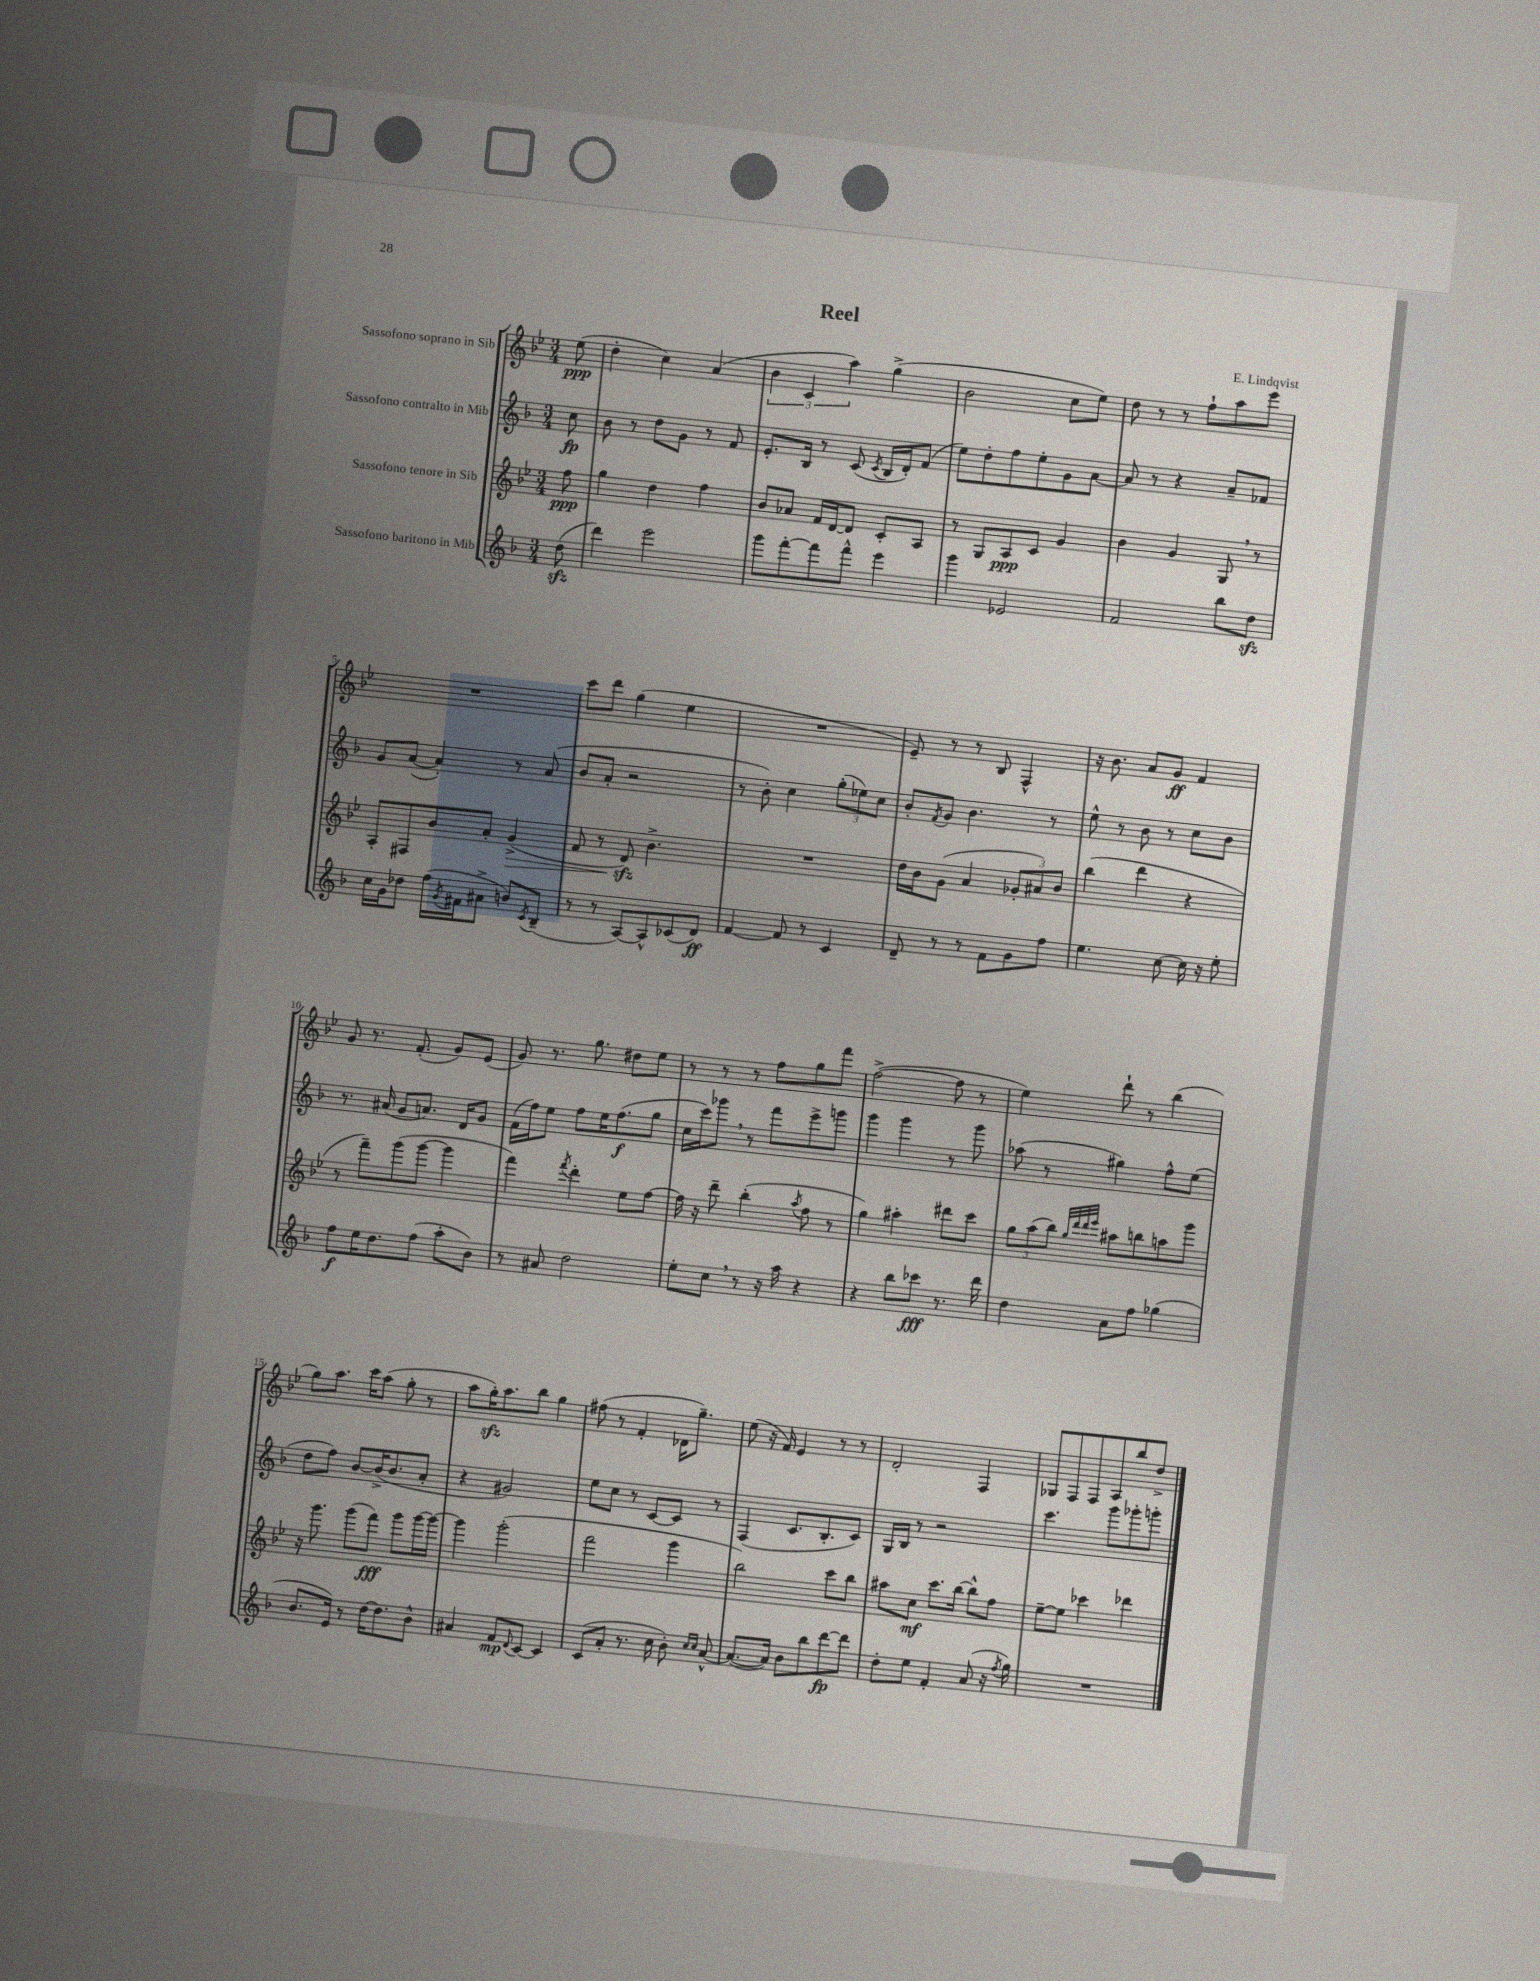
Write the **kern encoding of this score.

**kern	**kern	**kern	**kern
*staff4	*staff3	*staff2	*staff1
*clefG2	*clefG2	*clefG2	*clefG2
*k[b-]	*k[b-e-]	*k[b-]	*k[b-e-]
*M3/4	*M3/4	*M3/4	*M3/4
(8dd\	8ff\	8cc\	(8ee-\
=	=	=	=
4ddd\)	4gg\	8b-\	4dd'\
.	.	8r	.
2eee\	4dd\	8dd\L	4cc\)
.	.	8g\J	.
.	4ff\	8r	(4a/
.	.	8f/	.
=	=	=	=
8ggg\L	8b-/L	8.e'/L	6b-\
[8fff'\	8a-/J	.	.
.	.	.	6c/
.	.	16B-/Jk	.
8fff\]	16f/LL	8r	.
.	[16d/J	.	.
.	.	.	6aa\)
8fff^^\J	8d/]J	(8c/	.
.	.	8qc/	.
4eee\	8c'/L	16B-/LL	(4gg^\
.	.	16d'/J)	.
.	8A/J	(8f/J	.
=	=	=	=
4ggg\	8r	8ee\L)	2b-\
.	8G/L	8dd'\	.
2e-/	8A/	8ff\	.
.	8c/J	8ee'\	.
.	4g/	8g\	8cc\L
.	.	[8a\J	8ee-\J)
=	=	=	=
2f/	4b-\	8a/]	8dd\
.	.	8r	8r
.	4g/	4r	8r
.	.	.	8ff`\L
8bb-\L	8G/	8a~/L	8aa\
8dd\J	8r	8f-/J	8eee-\J
=	=	=	=
16cc\LL	8A'/L	8g/L	2.r
16g\J	.	.	.
8dd-\J	8F#/	([8a/J	.
(16ff\LL	8b-/	4a'/])	.
8qg/	.	.	.
16f#\J	.	.	.
8a#^\J	8a'/J	.	.
8b/L)	(4g^/	8r	.
8qc/	.	.	.
(8B-~/J	.	(8a/	.
=	=	=	=
8r	8f/	8b-/L	8ccc\L
8r	8r	8a'/J	8ddd\J
[8A/L)	8d/)	2r	(4gg\
8A^^/]	4.b-^\	.	.
(8c-/	.	.	4ee-\
8d/J)	.	.	.
=	=	=	=
[4f/	2.r	8r	2.r
.	.	8b-'\)	.
8f/]	.	4cc\	.
8r	.	.	.
4c/	.	(12gg'\L	.
.	.	12ee-\)	.
.	.	12cc\J	.
=	=	=	=
8d~/	16dd\LL	8b-'/L	8e-~/)
.	16b-\J	.	.
.	.	8qf/	.
8r	(8g\J	8g/J	8r
8r	4a/	4.b-\	8r
8f\L	.	.	8B-/
8g\	12g-'/L	.	4F^^/
.	12a#/)	.	.
8ff\J	.	8r	.
.	12b-/J	.	.
=	=	=	=
4.ee\	(4bb-\	8ee^^\	16r
.	.	.	8.b-\
.	.	8r	.
.	4ddd\	8b-\	8a/L
[8cc\	.	8r	8g/J
16cc\]	4r	8cc\L	4f/
16r	.	.	.
8ee'\	.	8b-\J	.
=	=	=	=
8ff\L	8r	8.r	8g/
16ee\K	8fff~\L)	.	8.r
8.dd\	.	(16a#/	.
.	(8ggg\	8g/L	.
.	.	.	(8.f'/
(8ff\J	[8ggg\J	8.a/J)	.
8aa'\L	4ggg\]	.	8g/L)
.	.	16d/LK	.
8b-\J)	.	8g/J	(8e-/J
=	=	=	=
8r	4fff\)	(16f\LL	8g/)
.	.	16ff\J)	.
8a#/	.	8ee\J	8.r
.	8qfff/	.	.
2dd\	4ddd'\	8ff\L	.
.	.	.	8.gg\
.	.	16ee\K	.
.	.	(8.ff\	.
.	8ee-\L	.	8dd#\L
.	[8ff\J	8gg\J	8ee-\J
=	=	=	=
8ee'\L	16ff\]	16cc\LL	8r
.	16r	16ccc\J)	.
8cc\J	8ddd~\	8ggg-\J	8r
8r	(4bb-'\	8r	8r
16r	.	8fff\L	8ff\L
16aa\	.	.	.
.	8qaa/	.	.
4r	8ff\	8eee^\	8gg\
.	8r	8ggg\J	8fff\J
=	=	=	=
4r	4gg\)	4ggg\	([2ff^\
8bb-\L	4aa#'\	4ggg\	.
8ccc-\J	.	.	.
8.r	8ddd#\L	8r	8ff\]
.	8ccc\J	8ggg\	8r
16ddd\	.	.	.
=	=	=	=
4dd\	12gg\L	(8aa-\	4ee-\)
.	(12aa\	.	.
.	.	8r	.
.	12bb-\J)	.	.
.	32qqgg/LLL	.	.
.	32qqddd/	.	.
.	32qqddd/	.	.
.	32qqeee-/JJJ	.	.
8a\L	8aa#\L	4gg#\)	8ddd`\
8ff\J	8bb\	.	8r
(4gg-\	8aa\	8ff^^\L	(4bb-\
.	8ggg\J	(8ee\J	.
=	=	=	=
8.b-/L	16r	8dd\L	8gg\L)
.	8.ggg\	.	.
.	.	8ff\J)	8.aa\J
16e/Jk)	.	.	.
8r	(8ggg\L	[8b-/L	.
.	.	.	16ccc\LK
[16dd\LK	8fff\J)	(16b-^/]K	(8aa\J
8.dd\]	.	8.b-/	.
.	8ggg\L	.	8gg'\
8b-^^\J	[16ggg\L	8a'/J	8r
.	16ggg\_JJ	.	.
=	=	=	=
4a#/	4ggg\]	4r	8aa\L
.	.	.	16gg'\K)
.	.	.	8.aa\
8f/L	(2ggg'\	2g#/)	.
8qqd/	.	.	.
[8c/J	.	.	8bb-\J
4c/]	.	.	4gg\
=	=	=	=
(8c/L	2fff\	8ee\L	(8ff#\
8a'/J	.	8cc\J	8r
8.r	.	8r	4f'/
.	.	[8c/L	.
16cc\	.	.	.
8b-'\)	4ggg\	8c/]J	16d-\LK
.	.	.	8.gg~\J)
16qqcc/LL	.	.	.
16qqcc/JJ	.	.	.
[8a^^/	.	8r	.
=	=	=	=
(8.a/_L	2bb-\)	(4F/	(8ee-\
.	.	.	16r
16a/]Jk)	.	.	16f/)
8b-\L	.	8.c/L	4e-/
8bb-\	.	.	.
.	.	8.B-'/	.
[8ddd\	8ccc\L	.	8r
8ddd\]J	8bb-\J	8c/J)	8r
=	=	=	=
8dd'\L	8aa#\L	16G/LL	2d'/
.	.	16B-/JJ	.
8ee\J	8cc\J	8r	.
4f'/	8.ccc\L	2r	.
.	[16bb-\Jk	.	.
(8a/	8bb-^^\]L	.	4F/
16r	8ff\J	.	.
8qff/	.	.	.
16gg\)	.	.	.
=	=	=	=
2.r	[8ee-~\L	4.ccc\	8G-/L
.	8ee-\]J	.	8F/
.	4ccc-\	.	8F/
.	.	8ggg\L	8A/
.	4ddd-\	8ggg-'\	8bb-/
.	.	8ggg'\J	8dd^/J
==	==	==	==
*-	*-	*-	*-
